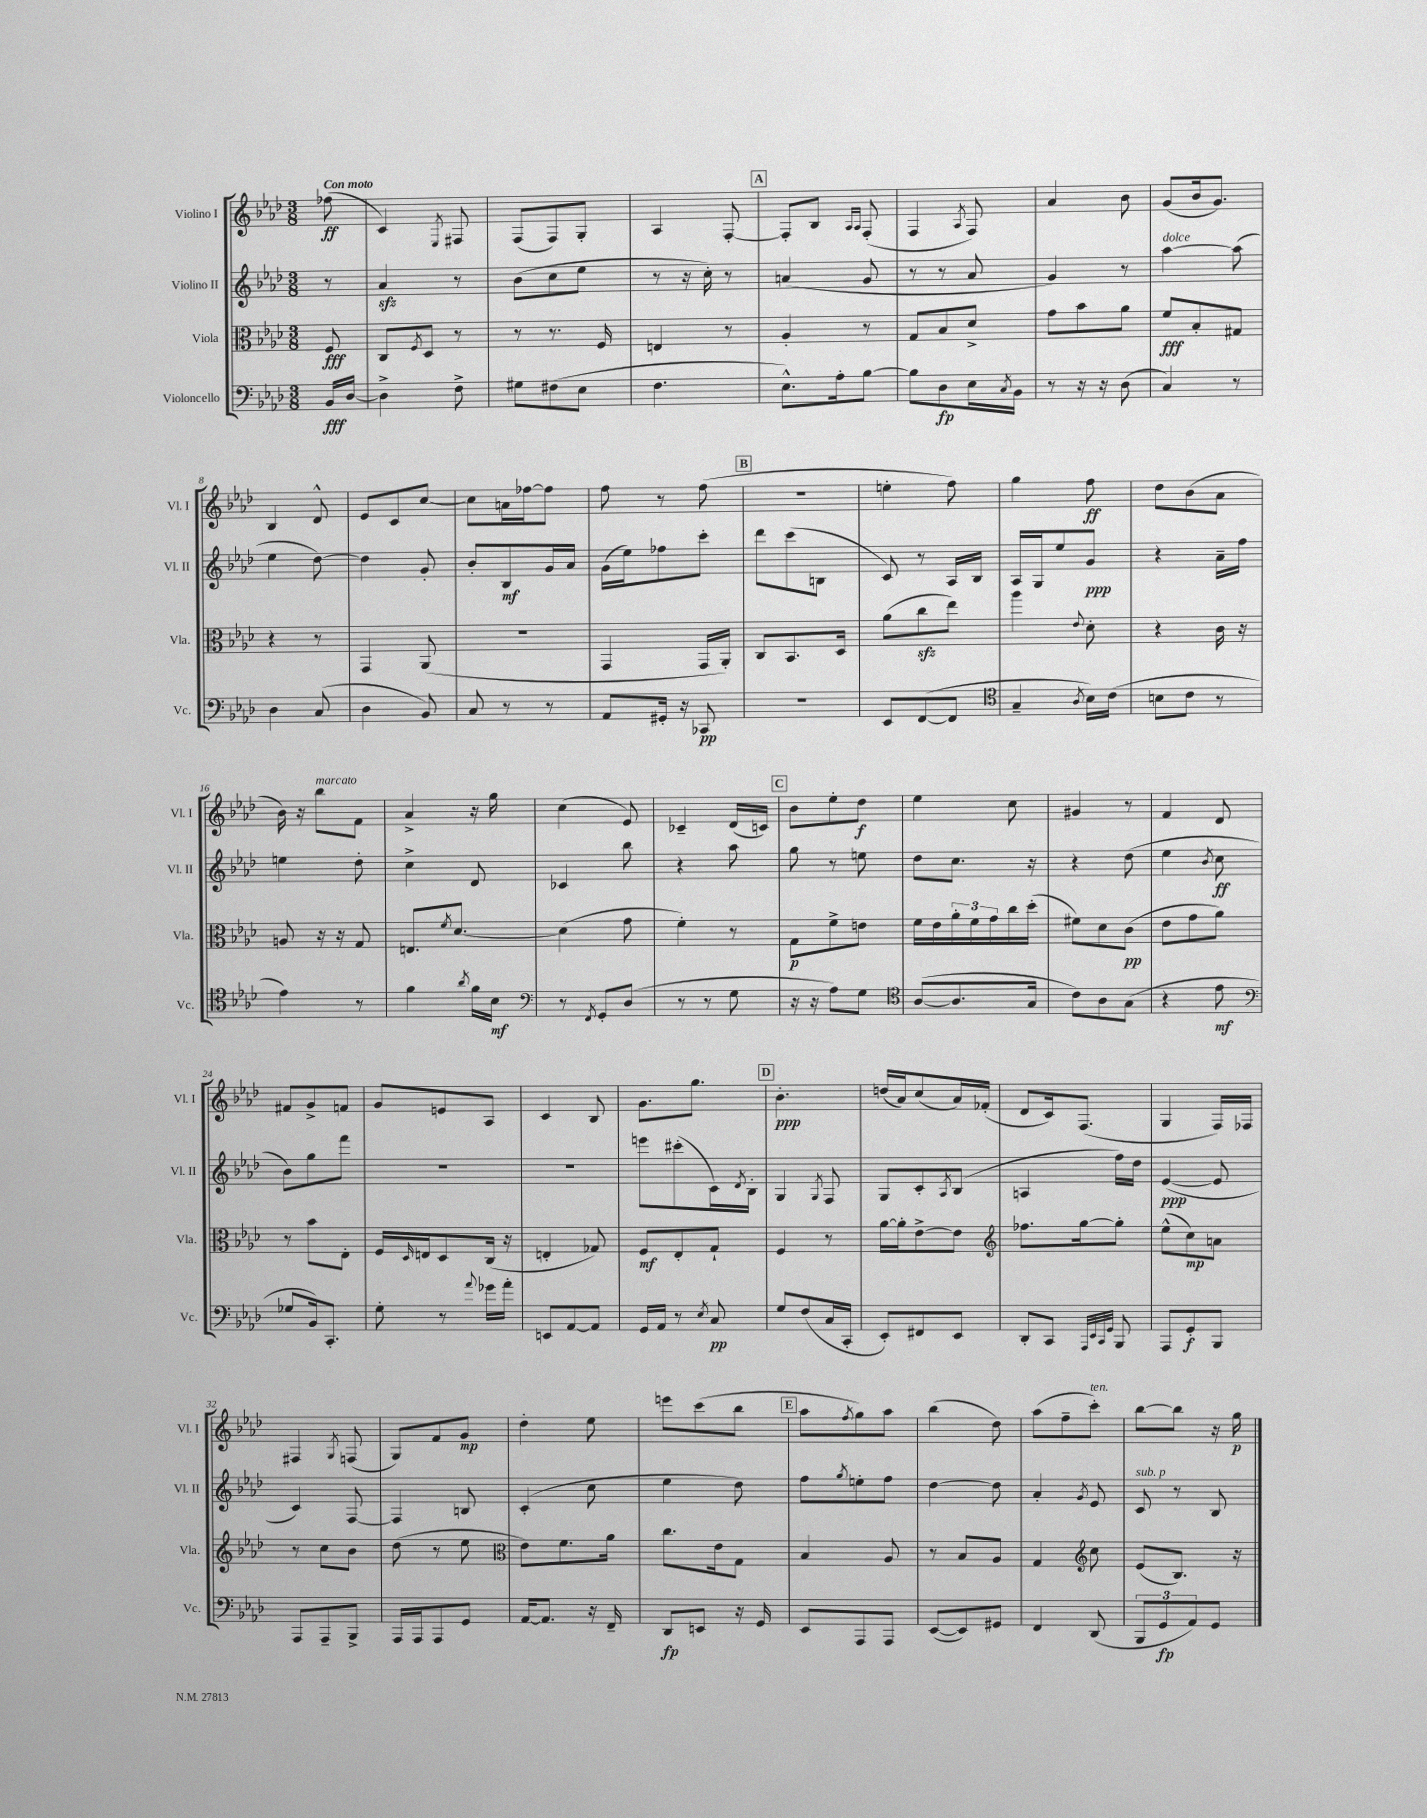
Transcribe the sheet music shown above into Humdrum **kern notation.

**kern	**dynam	**kern	**dynam	**kern	**dynam	**kern	**dynam
*part4	*part4	*part3	*part3	*part2	*part2	*part1	*part1
*staff4	*staff4	*staff3	*staff3	*staff2	*staff2	*staff1	*staff1
*I"Violoncello	*	*I"Viola	*	*I"Violino II	*	*I"Violino I	*
*I'Vc.	*	*I'Vla.	*	*I'Vl. II	*	*I'Vl. I	*
*clefF4	*	*clefC3	*	*clefG2	*	*clefG2	*
*k[b-e-a-d-]	*	*k[b-e-a-d-]	*	*k[b-e-a-d-]	*	*k[b-e-a-d-]	*
*M3/8	*	*M3/8	*	*M3/8	*	*M3/8	*
=	=	=	=	=	=	=	=
!	!	!	!	!	!	!LO:TX:a:B:t=Con moto	!
16BB-/LL	fff	8F/	fff	8r	.	(8ff-X\	ff
[16D-/JJ	.	.	.	.	.	.	.
=1	=1	=1	=1	=1	=1	=1	=1
4D-^\]	.	8C/L	.	4a-zz/	.	4c/)	.
.	.	8qF/	.	.	.	.	.
.	.	8D-/J	.	.	.	.	.
.	.	.	.	.	.	8qE-/	.
8F^\	.	8r	.	8r	.	8F#X/	.
=2	=2	=2	=2	=2	=2	=2	=2
8G#X\L	.	8r	.	(8b-\L	.	(8F/L	.
(8F#X\	.	8.r	.	8cc\	.	8F/)	.
8E-\J	.	.	.	8ee-\J	.	8G'/J	.
.	.	16F/	.	.	.	.	.
=3	=3	=3	=3	=3	=3	=3	=3
4.F\	.	4En/	.	8r	.	4A-/	.
.	.	.	.	16r	.	.	.
.	.	.	.	16cc'\)	.	.	.
.	.	8r	.	8r	.	[8F'/	.
!!LO:REH:place=s1:t=A
=4	=4	=4	=4	=4	=4	=4	=4
8.E-^^\L)	.	4A-'/	.	(4an/	.	8F'/L]	.
.	.	.	.	.	.	8B-/J	.
16A-'\k	.	.	.	.	.	.	.
.	.	.	.	.	.	16qqA-/LL	.
.	.	.	.	.	.	16qqA-/JJ	.
[8B-\J	.	8r	.	8g/	.	(8F'/	.
=5	=5	=5	=5	=5	=5	=5	=5
8B-\L]	.	8G/L	.	8r	.	4F/	.
8D-\	fp	8B-/	.	8r	.	.	.
.	.	.	.	.	.	8qA-/	.
16E-\L	.	8d-^/J	.	8a-/	.	8F/)	.
8qC/	.	.	.	.	.	.	.
16BB-\JJ	.	.	.	.	.	.	.
=6	=6	=6	=6	=6	=6	=6	=6
8r	.	8g\L	.	4g/)	.	4a-/	.
16r	.	8b-\	.	.	.	.	.
16r	.	.	.	.	.	.	.
(8D-\	.	8a-\J	.	8r	.	8b-\	.
=7	=7	=7	=7	=7	=7	=7	=7
!	!	!	!	!LO:TX:a:i:t=dolce	!	!	!
4C/)	.	8f/L	fff	[4aa-\	.	(8g/L	.
.	.	8B-'/	.	.	.	16b-/k	.
.	.	.	.	.	.	8.g/J)	.
8r	.	8G#X/J	.	(8aa-\]	.	.	.
!!LO:LB:g=z
=8	=8	=8	=8	=8	=8	=8	=8
4D-\	.	4r	.	4ee-\	.	4B-/	.
(8C/	.	8r	.	[8dd-\)	.	8d-^^/	.
=9	=9	=9	=9	=9	=9	=9	=9
4D-\	.	4GG/	.	4dd-\]	.	8e-/L	.
.	.	.	.	.	.	8c/	.
8BB-/)	.	(8AA-/	.	8g'/	.	[8cc/J	.
=10	=10	=10	=10	=10	=10	=10	=10
8C/	.	4.r	.	8b-'/L	.	8cc\L]	.
8r	.	.	.	8B-/	mf	16an\L	.
.	.	.	.	.	.	[16ff-X\J	.
8r	.	.	.	16g/L	.	8ff-\J]	.
.	.	.	.	16a-/JJ	.	.	.
=11	=11	=11	=11	=11	=11	=11	=11
8AA-/L	.	4GG/	.	(16g\LL	.	8ff\	.
.	.	.	.	16ee-\J)	.	.	.
16GG#X'/Jk	.	.	.	8ff-X\	.	8r	.
16r	.	.	.	.	.	.	.
8CC-X/	pp	16GG/LL	.	8ccc'\J	.	(8ff\	.
.	.	16AA-'/JJ)	.	.	.	.	.
!!LO:REH:place=s1:t=B
=12	=12	=12	=12	=12	=12	=12	=12
4.r	.	8C/L	.	8ddd-\L	.	4.r	.
.	.	8.BB-/	.	(8ccc\	.	.	.
.	.	.	.	8Bn\J	.	.	.
.	.	16D-/Jk	.	.	.	.	.
=13	=13	=13	=13	=13	=13	=13	=13
8EE-/L	.	(8a-\L	.	8c/)	.	4een'\	.
([8FF/	.	8cczz\	.	8r	.	.	.
8FF/J]	.	8ee-\J)	.	16A-/LL	.	8ff\)	.
.	.	.	.	16B-/JJ	.	.	.
=14	=14	=14	=14	=14	=14	=14	=14
*clefC4	*	*	*	*	*	*	*
4G~/	.	4aa-\	.	16A-/LL	.	4gg\	.
.	.	.	.	16G/J	.	.	.
.	.	.	.	8ee-/	.	.	.
8qA-/	.	8qqe-/	.	.	.	.	.
16B-\LL)	.	8d-'\	.	8g/J	ppp	8ff\	ff
(16c\JJ	.	.	.	.	.	.	.
=15	=15	=15	=15	=15	=15	=15	=15
8Bn\L	.	4r	.	4r	.	8dd-\L	.
8c\J	.	.	.	.	.	(8b-\	.
8r	.	16c\	.	16a-~\LL	.	8a-\J	.
.	.	16r	.	16ff\JJ	.	.	.
!!LO:LB:g=z
=16	=16	=16	=16	=16	=16	=16	=16
4e-\)	.	8An/	.	4een\	.	16b-\)	.
.	.	.	.	.	.	16r	.
!	!	!	!	!	!	!LO:TX:a:i:t=marcato	!
.	.	16r	.	.	.	8bb-\L	.
.	.	16r	.	.	.	.	.
8r	.	8G/	.	8dd-'\	.	8f\J	.
=17	=17	=17	=17	=17	=17	=17	=17
4f\	.	8.En/L	.	4cc^\	.	4a-^/	.
.	.	8qf/	.	.	.	.	.
.	.	[8.d-/J	.	.	.	.	.
8qa-/	.	.	.	.	.	.	.
16f\LL	.	.	.	8d-/	.	16r	.
16B-\JJ	mf	.	.	.	.	16gg\	.
=18	=18	=18	=18	=18	=18	=18	=18
*clefF4	*	*	*	*	*	*	*
8r	.	(4d-\]	.	4c-X/	.	(4cc\	.
8qFF/	.	.	.	.	.	.	.
8GG'/L	.	.	.	.	.	.	.
(8D-/J	.	8g\	.	8bb-\	.	8e-/)	.
=19	=19	=19	=19	=19	=19	=19	=19
8r	.	4f'\)	.	4r	.	4c-X~/	.
8r	.	.	.	.	.	.	.
8G\	.	8r	.	8aa-\	.	(16d-/LL	.
.	.	.	.	.	.	16cn/JJ)	.
!!LO:REH:place=s1:t=C
=20	=20	=20	=20	=20	=20	=20	=20
16r	.	8G\L	p	8gg\	.	8b-\L	.
16r	.	.	.	.	.	.	.
8A-\L)	.	8f^\	.	8r	.	8ee-'\	.
8G\J	.	8en\J	.	8een\	.	8dd-\J	f
=21	=21	=21	=21	=21	=21	=21	=21
*clefC4	*	*	*	*	*	*	*
([8A-/L	.	16f\LL	.	8dd-\L	.	4ee-\	.
.	.	16e-\	.	.	.	.	.
8.A-/]	.	24a-'\	.	8.cc\J	.	.	.
.	.	24f\	.	.	.	.	.
.	.	24g\	.	.	.	.	.
.	.	16cc\	.	.	.	8cc\	.
16G/Jk	.	(16dd-'\JJ	.	16r	.	.	.
=22	=22	=22	=22	=22	=22	=22	=22
8c\L)	.	8f#X\L)	.	4r	.	4g#X/	.
8A-\	.	8d-\	.	.	.	.	.
(8G\J	.	(8c\J	pp	(8dd-\	.	8r	.
=23	=23	=23	=23	=23	=23	=23	=23
4r	.	8e-\L	.	4ee-\	.	4f/	.
.	.	8g\	.	.	.	.	.
.	.	.	.	8qb-/	.	.	.
8e-\	mf	8a-\J)	.	8cc\	ff	8d-/	.
!!LO:LB:g=z
=24	=24	=24	=24	=24	=24	=24	=24
*clefF4	*	*	*	*	*	*	*
8G-X/L	.	8r	.	8b-\L)	.	8f#X/L	.
16BB-/k)	.	8b-\L	.	8gg\	.	8g^/	.
8.CC'/J	.	.	.	.	.	.	.
.	.	8E-'\J	.	8fff\J	.	8fn/J	.
=25	=25	=25	=25	=25	=25	=25	=25
8G'\	.	16F/LL	.	4.r	.	8g/L	.
.	.	16qqD-/	.	.	.	.	.
.	.	16En/J	.	.	.	.	.
8r	.	8D-/	.	.	.	8en/	.
8qqa-/	.	.	.	.	.	.	.
16g-X\LL	.	(16C/Jk	.	.	.	8A-/J	.
16a-'\JJ	.	16r	.	.	.	.	.
=26	=26	=26	=26	=26	=26	=26	=26
8EEn/L	.	4En'/	.	4.r	.	4c/	.
[8AA-/	.	.	.	.	.	.	.
8AA-/J]	.	8G-X/)	.	.	.	8B-/	.
=27	=27	=27	=27	=27	=27	=27	=27
16GG/LL	.	8F/L	mf	8eeen\L	.	8.g\L	.
16AA-/JJ	.	.	.	.	.	.	.
8r	.	8E-'/	.	(8ccc#X'\	.	.	.
.	.	.	.	.	.	8.gg\J	.
8qE-/	.	.	.	.	.	.	.
8C/	pp	8G`/J	.	16c\L)	.	.	.
.	.	.	.	8qd-/	.	.	.
.	.	.	.	16B-'\JJ	.	.	.
!!LO:REH:place=s1:t=D
=28	=28	=28	=28	=28	=28	=28	=28
8G/L	.	4F/	.	4G/	.	4.b-'\	ppp
(8F/	.	.	.	.	.	.	.
.	.	.	.	8qG/	.	.	.
16C/L	.	8r	.	8F/	.	.	.
16CC'/JJ	.	.	.	.	.	.	.
=29	=29	=29	=29	=29	=29	=29	=29
8EE-'/L)	.	[16a-\LL	.	8G/L	.	(16ddn/LL	.
.	.	16a-'\J]	.	.	.	16a-/J)	.
8FF#X/	.	[8e-^\	.	8c'/	.	(8cc/	.
.	.	.	.	8qA-/	.	.	.
8EE-/J	.	8e-\J]	.	(8B-/J	.	16a-/L)	.
.	.	.	.	.	.	(16f-X'/JJ	.
=30	=30	=30	=30	=30	=30	=30	=30
*	*	*clefG2	*	*	*	*	*
8DD-'/L	.	8.ff-X\L	.	4An/	.	8d-/L	.
8CC/J	.	.	.	.	.	16c/k)	.
.	.	[16gg\k	.	.	.	(8.F/J	.
32qqAAA-/LLL	.	.	.	.	.	.	.
32qqEE-/	.	.	.	.	.	.	.
32qqCC/	.	.	.	.	.	.	.
32qqGG/JJJ	.	.	.	.	.	.	.
8BBB-/	.	8gg'\J]	.	16ff\LL)	.	.	.
.	.	.	.	16dd-\JJ	.	.	.
=31	=31	=31	=31	=31	=31	=31	=31
8AAA-/L	.	(8ee-^^\L	.	([4e-/	ppp	4G/	.
8GG'/	f	8cc\)	mp	.	.	.	.
8BBB-/J	.	8an\J	.	8e-/]	.	16F/LL)	.
.	.	.	.	.	.	16F-X/JJ	.
!!LO:LB:g=z
=32	=32	=32	=32	=32	=32	=32	=32
8AAA-/L	.	8r	.	4c/)	.	4F#X/	.
8AAA-~/	.	8cc\L	.	.	.	.	.
.	.	.	.	.	.	8qG/	.
8BBB-^/J	.	8b-\J	.	[8F/	.	(8Fn/	.
=33	=33	=33	=33	=33	=33	=33	=33
16AAA-/LL	.	(8dd-\	.	4F/]	.	8G/L)	.
16AAA-/J	.	.	.	.	.	.	.
8AAA-/	.	8r	.	.	.	8f/	.
8GG/J	.	8ee-\	.	8Bn/	.	8g/J	mp
=34	=34	=34	=34	=34	=34	=34	=34
*	*	*clefC3	*	*	*	*	*
[16AA-/KL	.	8e-\L)	.	(4c'/	.	4dd-'\	.
8.AA-/J]	.	.	.	.	.	.	.
.	.	8.f\	.	.	.	.	.
16r	.	.	.	8cc\	.	8ee-\	.
16FF~/	.	16a-\Jk	.	.	.	.	.
=35	=35	=35	=35	=35	=35	=35	=35
8DD-/L	fp	8.cc\L	.	4ee-\	.	8eeen\L	.
8EEn/J	.	.	.	.	.	(8ccc\	.
.	.	16e-\k	.	.	.	.	.
16r	.	8G\J	.	8dd-\)	.	8bb-\J	.
16GG/	.	.	.	.	.	.	.
!!LO:REH:place=s1:t=E
=36	=36	=36	=36	=36	=36	=36	=36
8EE-/L	.	4B-/	.	8ff\L	.	8aa-\L	.
.	.	.	.	8qgg/	.	8qff/	.
8AAA-/	.	.	.	8een'\	.	8gg\)	.
8AAA-/J	.	8A-/	.	8ff\J	.	8aa-\J	.
=37	=37	=37	=37	=37	=37	=37	=37
([8EE-/L	.	8r	.	[4dd-\	.	(4bb-\	.
8EE-/])	.	8B-/L	.	.	.	.	.
8GG#X/J	.	8A-/J	.	8dd-\]	.	8dd-\)	.
=38	=38	=38	=38	=38	=38	=38	=38
4FF/	.	4G/	.	4a-'/	.	(8aa-\L	.
.	.	.	.	.	.	8ff~\	.
*	*	*clefG2	*	*	*	*	*
.	.	.	.	8qg/	.	.	.
!	!	!	!	!	!	!LO:TX:a:i:t=ten.	!
(8DD-/	.	8cc\	.	8e-/	.	8ccc'\J)	.
=39	=39	=39	=39	=39	=39	=39	=39
!	!	!	!	!LO:TX:a:i:t=sub. p	!	!	!
12BBB-/L	.	(8e-/L	.	8c/	.	[8bb-\L	.
12GG/	fp	.	.	.	.	.	.
.	.	8.B-/J)	.	8r	.	8bb-\J]	.
12AA-/)	.	.	.	.	.	.	.
8GG/J	.	.	.	8B-/	.	16r	.
.	.	16r	.	.	.	16gg\	p
==	==	==	==	==	==	==	==
*-	*-	*-	*-	*-	*-	*-	*-
